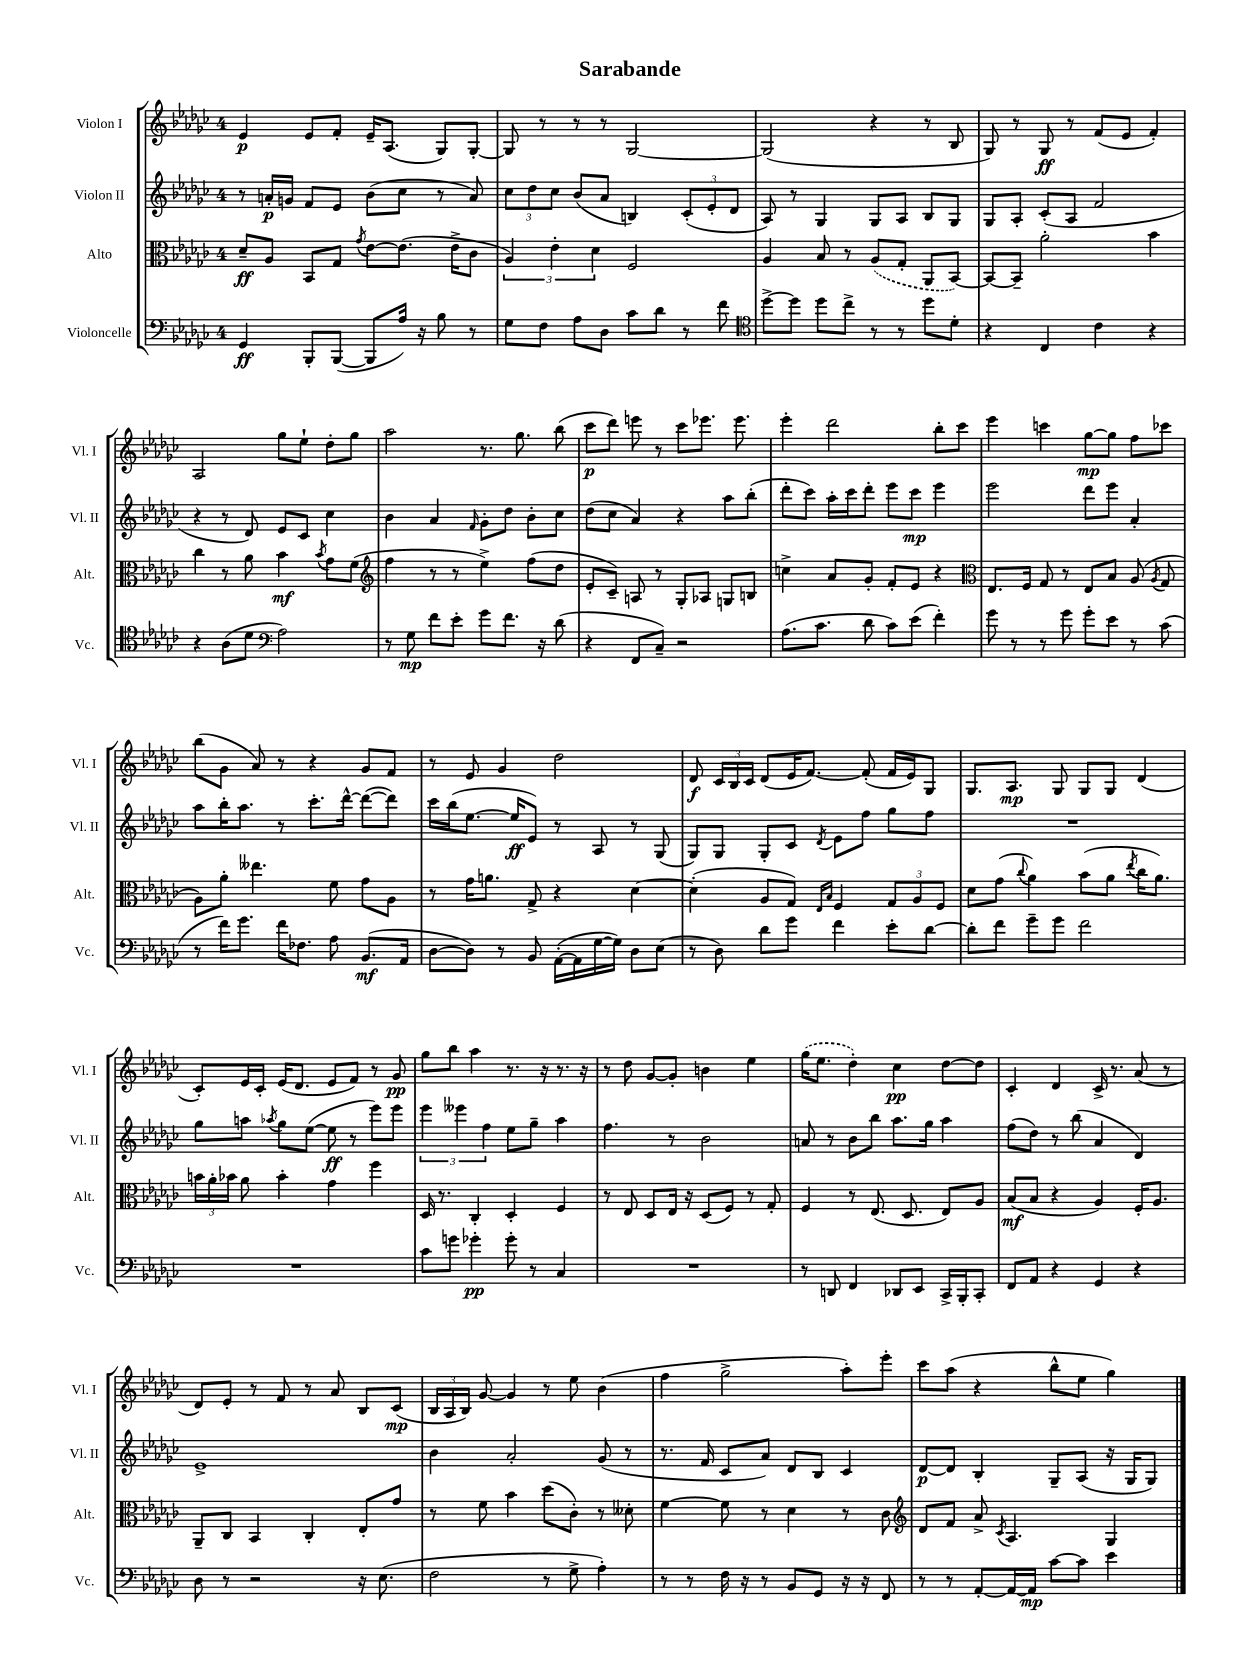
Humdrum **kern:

**kern	**kern	**kern	**kern
*staff4	*staff3	*staff2	*staff1
*clefF4	*clefC3	*clefG2	*clefG2
*k[b-e-a-d-g-c-]	*k[b-e-a-d-g-c-]	*k[b-e-a-d-g-c-]	*k[b-e-a-d-g-c-]
*M4/4	*M4/4	*M4/4	*M4/4
4GG-/	8d-~/L	8r	4e-/
.	8A-/J	16a'/LL	.
.	.	16g/JJ	.
8BBB-'/L	8BB-/L	8f/L	8e-/L
([8BBB-/J	8G-/J	8e-/J	8f'/J
.	8qg-/	.	.
8BBB-/]L	[8e-\L	(8b-\L	16e-~/LK
.	.	.	(8.A-/J
16A-/Jk)	(8.e-\]J	8cc-\J	.
16r	.	.	.
8B-\	.	8r	8G-/L)
.	16e-^\LK	.	.
8r	8c-\J	8a/)	[8G-'/J
=	=	=	=
8G-\L	6A-/)	12cc-\L	8G-/]
.	.	12dd-\	.
8F\J	.	.	8r
.	6e-'\	12cc-\J	.
8A-\L	.	(8b-/L	8r
.	6d-\	.	.
8D-\J	.	8a-/J	8r
8c-\L	2F/	4B/)	[2G-/
8d-\J	.	.	.
8r	.	(12c-'/L	.
.	.	12e-'/	.
8f\	.	.	.
.	.	12d-/J	.
=	=	=	=
*clefC4	*	*	*
[8dd-^\L	4A-/	8A-/)	(2G-/]
8dd-\]J	.	8r	.
8dd-\L	8B-/	4G-/	.
8cc-^\J	8r	.	.
8r	(8A-/L	8G-/L	4r
8r	8G-'/J	8A-/J	.
8dd-\L	8AA-/L	8B-/L	8r
8d-'\J	[8BB-/J)	8G-/J	8B-/
=	=	=	=
4r	8BB-/_L	8G-/L	8G-/)
.	8BB-~/]J	8A-'/J	8r
4C-/	2a-'\	(8c-'/L	8G-/
.	.	8A-/J	8r
4c-\	.	2f/	(8f/L
.	.	.	8e-/J
4r	4b-\	.	4f'/)
=	=	=	=
4r	4cc-\	4r	2A-/
(8A-\L	8r	8r	.
8d-\J	8a-\	8d-/)	.
*clefF4	*	*	*
2A-\)	4b-\	8e-/L	8gg-\L
.	.	8c-/J	8ee-`\J
.	8qb-/	.	.
.	8g-\L	4cc-\	8dd-'\L
.	(8f\J	.	8gg-\J
=	=	=	=
*	*clefG2	*	*
8r	4ff\	4b-\	2aa-\
8G-\	.	.	.
8f\L	8r	4a-/	.
8e-'\J	8r	.	.
.	.	16qqf/	.
8g-\L	4ee-^\)	8g-'\L	8.r
8.f\J	.	8dd-\J	.
.	.	.	8.gg-\
.	(8ff\L	8b-'\L	.
16r	.	.	.
(8d-\	8dd-\J	8cc-\J	(8bb-\
=	=	=	=
4r	8e-'/L	(8dd-\L	8ccc-\L
.	8c-~/J)	8cc-\J	8ddd-\J)
8FF/L	8A/	4a-/)	8eee\
8C-~/J)	8r	.	8r
2r	8G-'/L	4r	8ccc-\L
.	8A-/J	.	8.eee-\J
.	8G/L	8aa-\L	.
.	.	.	8.eee-\
.	8B/J	(8bb-'\J	.
=	=	=	=
(8.A-\L	4cc^\	8ddd-'\L	4eee-'\
.	.	8ccc-\J)	.
8.c-\J	.	.	.
.	8a-/L	16aa-'\LL	2ddd-\
.	.	16ccc-\J	.
8d-\	8g-'/J	8ddd-'\J	.
8c-\L)	8f'/L	8eee-\L	.
(8e-\J	8e-/J	8ccc-\J	.
4f'\)	4r	4eee-\	8bb-'\L
.	.	.	8ccc-\J
=	=	=	=
*	*clefC3	*	*
8g-\	8.E-/L	2eee-\	4eee-\
8r	.	.	.
.	16F/Jk	.	.
8r	8G-/	.	4ccc\
8g-\	8r	.	.
8g-'\L	8E-/L	8ddd-\L	[8gg-\L
8e-\J	8B-/J	8eee-\J	8gg-\]J
8r	(8A-/	4a-'/	8ff\L
.	8qA-/	.	.
(8c-\	8G-/	.	8ccc-\J
=	=	=	=
8r	8A-\L)	8aa-\L	(8bb-\L
16f\LK)	8a-'\J	16bb-'\K	8g-\J
8.g-\J	.	8.aa-\J	.
.	4.ee--\	.	8a-/)
16f\LK	.	8r	8r
8.F-\J	.	.	.
.	.	8.ccc-'\L	4r
8A-\	8f\	.	.
.	.	[16ddd-^^\Jk	.
(8.BB-/L	8g-\L	(8ddd-\_L	8g-/L
.	8A-\J	8ddd-\]J)	8f/J
16AA-/Jk	.	.	.
=	=	=	=
[8D-\L	8r	16ccc-\LL	8r
.	.	(16bb-\J	.
8D-\]J)	16g-\LK	[8.ee-\J	8e-/
.	8.a\J	.	.
8r	.	.	4g-/
.	.	16ee-/]LK	.
8BB-/	8G-^/	8e-/J)	.
([16AA-'\LL	4r	8r	2dd-\
16AA-\]	.	.	.
[16G-\	.	8A-/	.
16G-\]JJ)	.	.	.
8D-\L	[4d-\	8r	.
(8E-\J	.	(8G-/	.
=	=	=	=
8r	(4d-'\]	8G-/L)	8d-/
8D-\)	.	8G-/J	24c-/LL
.	.	.	24B-/
.	.	.	24c-/JJ
8d-\L	8A-/L	8G-'/L	(8d-/L
8g-\J	8G-/J)	8c-/J	16e-/K
.	.	.	[8.f/J)
.	16qqE-/LL	.	.
.	16qqB-/JJ	8qd-/	.
4f\	4F/	8e-\L	.
.	.	8ff\J	(8f'/]
8e-'\L	12G-/L	8gg-\L	16f/LL
.	.	.	16e-/J)
.	12A-/	.	.
[8d-\J	.	8ff\J	8G-/J
.	12F/J	.	.
=	=	=	=
8d-'\]L	8d-\L	1r	8.G-/L
8f\J	(8g-\J	.	.
.	.	.	8.A-/J
.	8qqcc-/	.	.
8g-~\L	4a-\)	.	.
8g-\J	.	.	8G-/
2f\	(8b-\L	.	8G-/L
.	8a-\J	.	8G-/J
.	8qee-/	.	.
.	16cc-\LK	.	(4d-/
.	8.a-\J)	.	.
=	=	=	=
1r	24b\LL	8gg-\L	8c-'/L)
.	24a-'\	.	.
.	24b-\JJ	.	.
.	8a-\	8aa\J	16e-/L
.	.	.	16c-'/JJ
.	.	8qaa-/	.
.	4b-'\	8gg-\L	(16e-/LK
.	.	.	8.d-/J
.	.	([8ee-\J	.
.	4g-\	8ee-\]	8e-/L
.	.	8r	8f/J)
.	4ff\	8eee-\L)	8r
.	.	8eee-\J	8g-/
=	=	=	=
8c-\L	16D-/	6eee-\	8gg-\L
.	8.r	.	.
8g\J	.	.	8bb-\J
.	.	6eee--\	.
4g-'\	4C-'/	.	4aa-\
.	.	6ff\	.
8g-'\	4D-'/	8ee-\L	8.r
8r	.	8gg-~\J	.
.	.	.	16r
4C-/	4F/	4aa-\	8.r
.	.	.	16r
=	=	=	=
1r	8r	4.ff\	8r
.	8E-/	.	8dd-\
.	8D-/L	.	[8g-/L
.	16E-/Jk	8r	8g-'/]J
.	16r	.	.
.	(8D-/L	2b-\	4b\
.	8F/J)	.	.
.	8r	.	4ee-\
.	8G-'/	.	.
=	=	=	=
8r	4F/	8a/	(16gg-\LK
.	.	.	8.ee-\J
8DD/	.	8r	.
4FF/	8r	8b-\L	4dd-'\)
.	(8.E-/	8bb-\J	.
8DD-/L	.	8.aa-\L	4cc-\
.	8.D-/	.	.
8EE-/J	.	.	.
.	.	16gg-\Jk	.
16CC-^/LL	8E-/L)	4aa-\	[8dd-\L
16BBB-'/J	.	.	.
8CC-'/J	8A-/J	.	8dd-\]J
=	=	=	=
8FF/L	(8B-/L	(8ff\L	4c-'/
8AA-/J	8B-/J	8dd-\J)	.
4r	4r	8r	4d-/
.	.	(8bb-\	.
4GG-/	4A-/)	4a-/	16c-^/
.	.	.	8.r
4r	16F'/LK	4d-/)	(8a-/
.	8.A-/J	.	.
.	.	.	8r
=	=	=	=
8D-\	8AA-~/L	1e-^	8d-/L)
8r	8C-/J	.	8e-'/J
2r	4BB-/	.	8r
.	.	.	8f/
.	4C-'/	.	8r
.	.	.	8a-/
16r	8E-'/L	.	8B-/L
(8.E-\	.	.	.
.	8g-/J	.	(8c-/J
=	=	=	=
2F\	8r	4b-\	24B-/LL
.	.	.	24A-/
.	.	.	24B-/JJ)
.	8f\	.	[8g-/
.	4b-\	2a-'/	4g-/]
8r	(8dd-\L	.	8r
8G-^\	8c-'\J)	.	8ee-\
4A-'\)	8r	(8g-/	(4b-\
.	8d--'\	8r	.
=	=	=	=
8r	[4f\	8.r	4ff\
8r	.	.	.
.	.	16f/	.
16F\	8f\]	8c-/L	2gg-^\
16r	.	.	.
8r	8r	8a-/J)	.
8BB-/L	4d-\	8d-/L	.
8GG-/J	.	8B-/J	.
16r	8r	4c-/	8aa-'\L)
16r	.	.	.
8FF/	8c-\	.	8eee-'\J
=	=	=	=
*	*clefG2	*	*
8r	8d-/L	[8d-/L	8ccc-\L
8r	8f/J	8d-/]J	(8aa-\J
[8AA-'/L	8a-^/	4B-'/	4r
.	8qc-/	.	.
16AA-/_L	4.A-/	.	.
16AA-/]JJ	.	.	.
[8c-\L	.	8G-~/L	8bb-^^\L
8c-\]J	.	(8A-/J	8ee-\J
4e-\	4G-/	16r	4gg-\)
.	.	16G-/LK	.
.	.	8G-/J)	.
==	==	==	==
*-	*-	*-	*-
